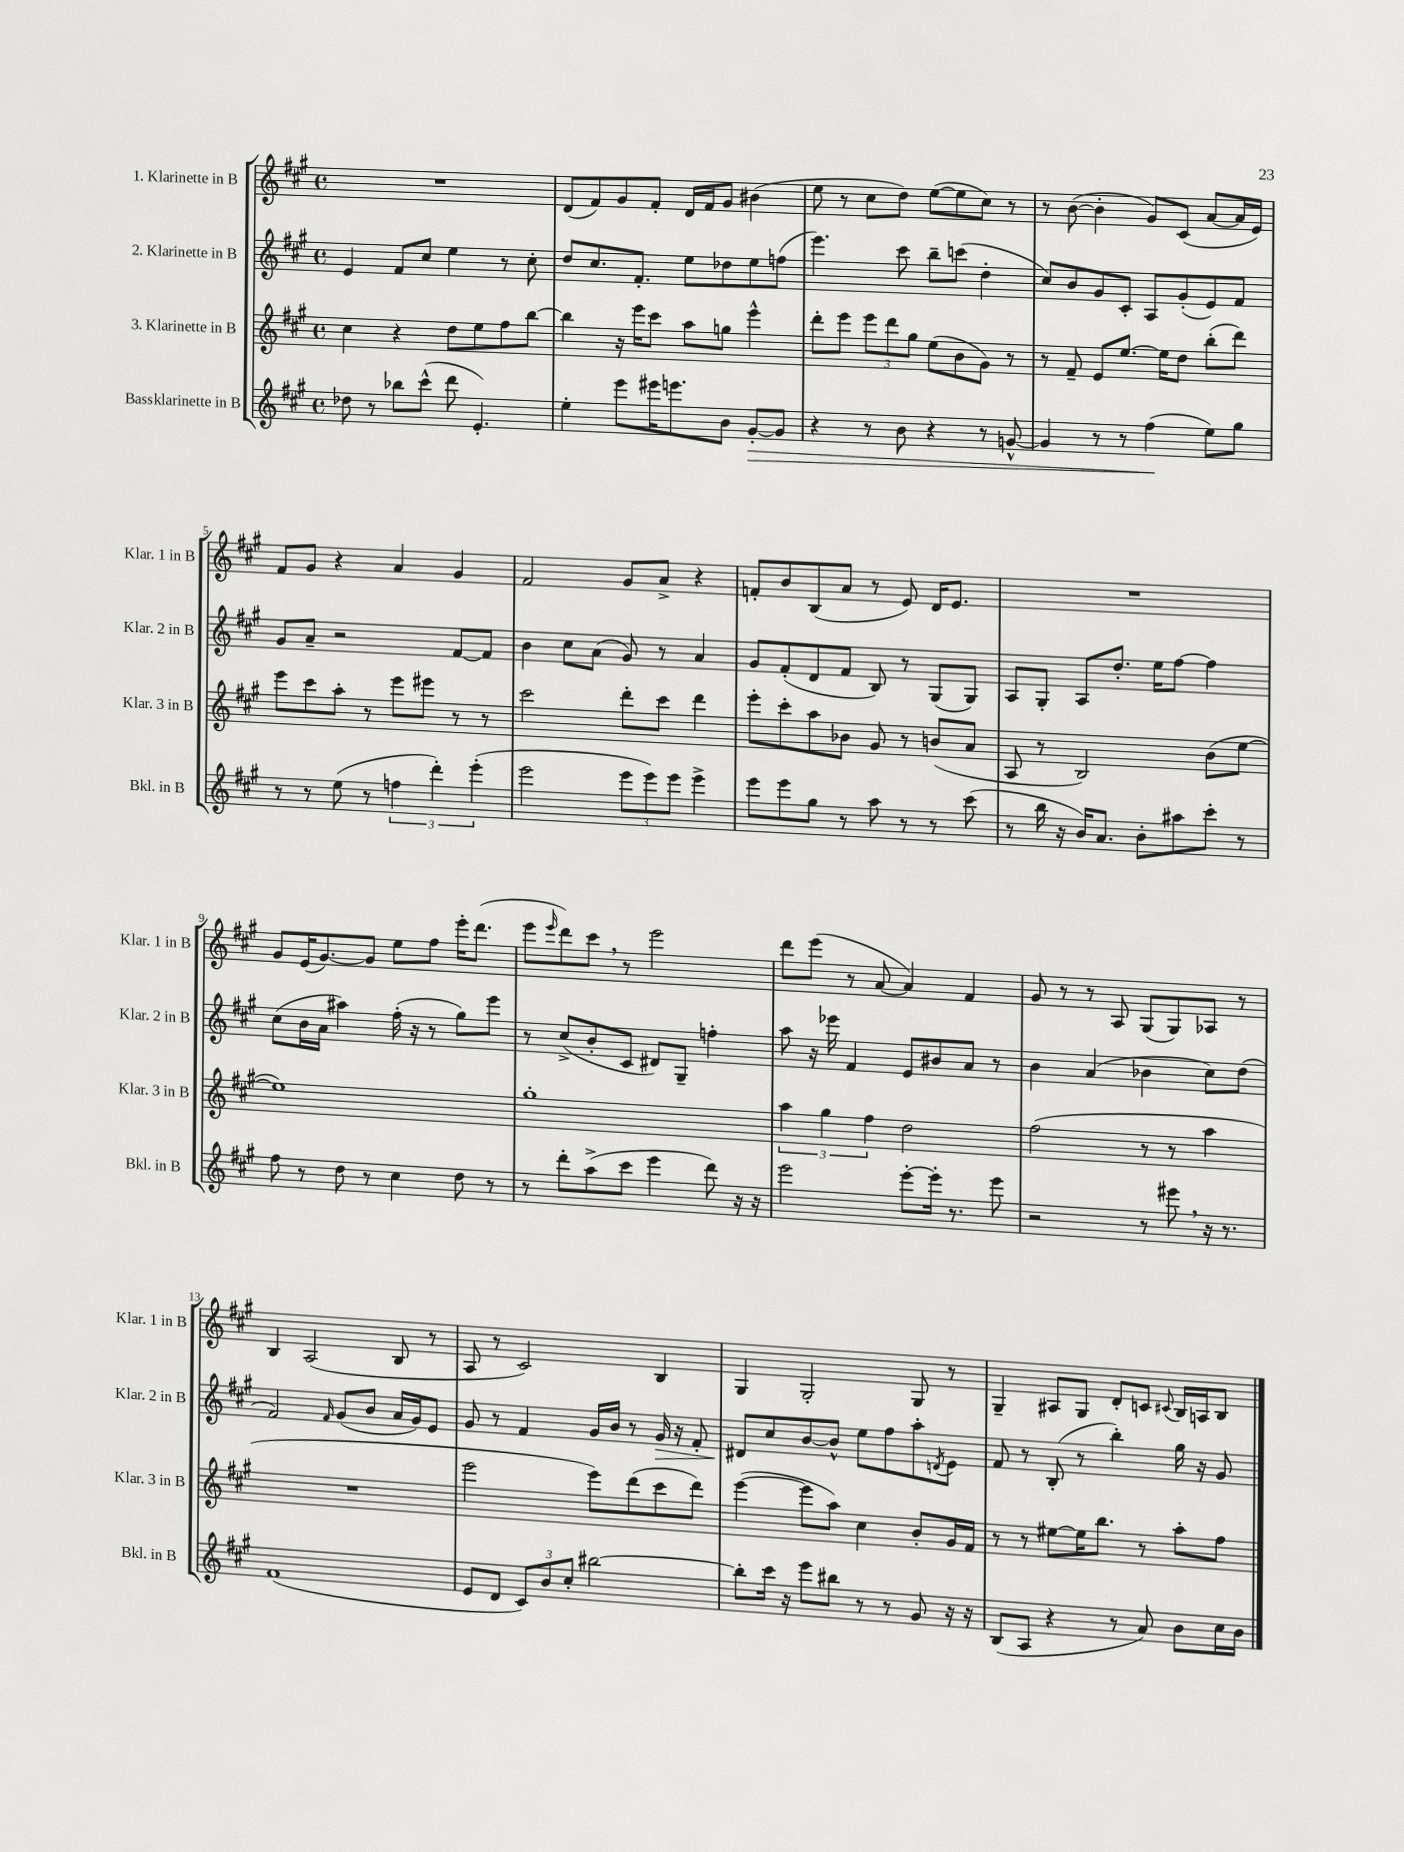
<<
\new StaffGroup <<
\new Staff = "s0" \with { instrumentName = "1. Klarinette in B" shortInstrumentName = "Klar. 1 in B" } {
    \clef treble \key a \major \defaultTimeSignature \time 4/4
    R1 |
    d'8( fis'8) gis'8 fis'8-. d'16 fis'16 gis'8 bis'4( |
    e''8 r8 cis''8 d''8) e''8~( e''8 cis''8) r8 |
    r8 b'8~( b'4-. gis'8) cis'8( a'8~ a'16 e'16) |
    fis'8 gis'8 r4 a'4 gis'4 |
    fis'2 gis'8 a'8-> r4 |
    f'8-. b'8 b8( a'8 r8 e'8) d'16 e'8. |
    R1 |
    gis'8 e'16( gis'8.~) gis'8 e''8 fis''8 e'''16-. d'''8.( |
    e'''8 \grace { e'''16 } d'''8) cis'''8 \breathe r8 e'''2 |
    d'''8 e'''8( r8 a'8~ a'4) fis'4 |
    gis'8 r8 r8 a8 gis8( gis8) aes8 r8 |
    b4 a2( b8 r8 |
    a8 r8 cis'2) b4 |
    gis4 gis2-. gis8 r8 |
    gis4-- ais8 gis8 d'8-. c'8 \appoggiatura { cis'8 } b16 a16 b8 \bar "|." |
}
\new Staff = "s1" \with { instrumentName = "2. Klarinette in B" shortInstrumentName = "Klar. 2 in B" } {
    \clef treble \key a \major \defaultTimeSignature \time 4/4
    e'4 fis'8 cis''8 e''4 r8 cis''8-. |
    d''8 cis''8. fis'8.-. e''8 des''8 e''8 f''8( |
    e'''4.) cis'''8 b''8-- c'''8( d''4-. |
    cis''8) b'8 gis'8 cis'8-. a8 gis'8-.( e'8) fis'8 |
    gis'8 a'8-- r2 fis'8~ fis'8 |
    b'4 cis''8 a'8( gis'8) r8 a'4 |
    gis'8 fis'8-.( d'8 fis'8 b8) r8 gis8( gis8) |
    a8 gis8-. a8 d''8.-. e''16 fis''8~ fis''4 |
    cis''8( b'16 a'16 ais''4) fis''16-.( r16 r8 gis''8) e'''8 |
    r8 cis''8->( b'8-. cis'8 dis'8) gis8-- f''4-. |
    a''8 r16 ees'''16 fis'4 e'8 bis'8 a'8 r8 |
    b'4 a'4( bes'4 cis''8) d''8( |
    fis'2) \grace { fis'16 } gis'8( b'8 a'16 gis'16) e'8 |
    gis'8 r8 fis'4 gis'16 b'16 r8 gis'16\> r16 fis'8-. |
    dis'8\! cis''8 b'8~ b'8-^ e''8 fis''8 a''8-. \acciaccatura { d'8 } e'8 |
    fis'8 r8 b8-.( r8 b''4-.) gis''16 r16 gis'8 \bar "|." |
}
\new Staff = "s2" \with { instrumentName = "3. Klarinette in B" shortInstrumentName = "Klar. 3 in B" } {
    \clef treble \key a \major \defaultTimeSignature \time 4/4
    cis''4 r4 d''8 e''8 fis''8 b''8~ |
    b''4 r16 e'''16 cis'''8 a''8 g''8 e'''4-^ |
    d'''8-. e'''8 \tuplet 3/2 { e'''8 d'''8 gis''8 } e''8( b'8 gis'8) r8 |
    r8 fis'8-- e'8 e''8.~ e''16 d''8 b''8-.( d'''8) |
    e'''8 cis'''8 a''8-. r8 e'''8 eis'''8 r8 r8 |
    cis'''2 d'''8-. cis'''8 d'''4 |
    e'''8-. cis'''8-. a''8 bes'8 gis'8 r8 b'8( a'8 |
    a8 r8 b2) b'8( e''8~ |
    e''1) |
    gis''1-. |
    \tuplet 3/2 { a''4 gis''4 fis''4 } d''2 |
    fis''2( r8 r8 a''4 |
    R1 |
    e'''2 e'''8) d'''8( cis'''8 d'''8) |
    e'''4~( e'''8 a''8) cis''4 b'8-. gis'16 fis'16 |
    r8 r8 eis''8~ eis''16 b''8. r8 a''8-. fis''8 \bar "|." |
}
\new Staff = "s3" \with { instrumentName = "Bassklarinette in B" shortInstrumentName = "Bkl. in B" } {
    \clef treble \key a \major \defaultTimeSignature \time 4/4
    des''8 r8 bes''8 cis'''8-^( d'''8 e'4.-.) |
    e''4-. e'''8 eis'''16 e'''8. b'8 gis'8~-.\> gis'8 |
    r4 r8 b'8 r4 r8 g'8~-^ |
    g'4 r8 r8 fis''4\!( e''8) gis''8 |
    r8 r8 e''8( r8 \tuplet 3/2 { f''4 d'''4-.) e'''4-.( } |
    e'''2 \tuplet 3/2 { e'''8 e'''8) e'''8 } e'''4-> |
    e'''8 e'''8 gis''8 r8 a''8 r8 r8 cis'''8( |
    r8 b''16 r16 b'16) a'8. b'8-. ais''8 cis'''8-. r8 |
    fis''8 r8 d''8 r8 cis''4 d''8 r8 |
    r8 d'''8-. a''8->( cis'''8 e'''4 d'''8) r16 r16 |
    e'''2 e'''8~-. e'''16-. r8. e'''8 |
    r2 r8 eis'''8 \breathe r16 r8. |
    fis'1( |
    e'8 d'8 \tuplet 3/2 { cis'8) b'8 cis''8-. } bis''2~ |
    bis''8-. cis'''16 r16 e'''8 bis''8 r8 r8 gis'8 r16 r16 |
    b8( a8 r4 r8 a'8) b'8 cis''16 b'16 \bar "|." |
}
>>
>>
